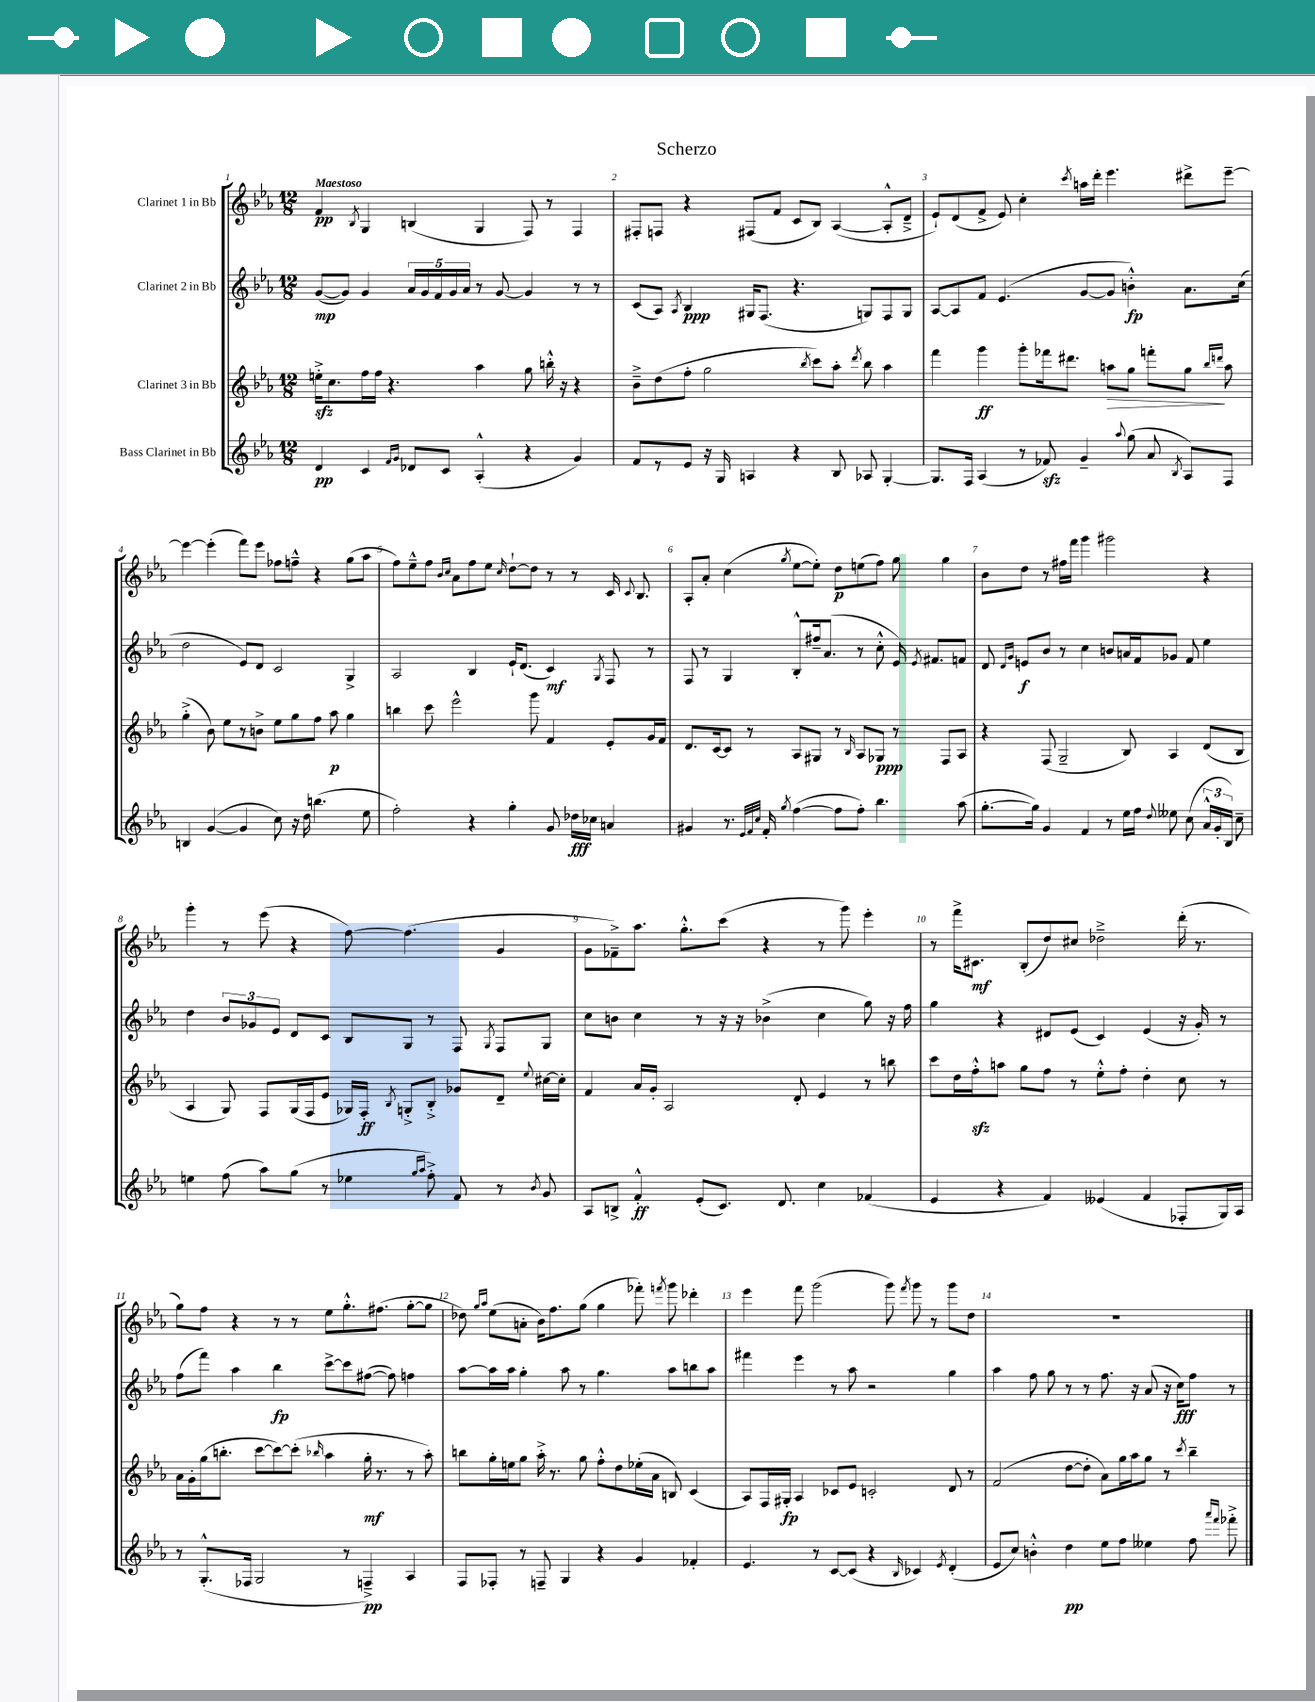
\header { title = "Scherzo" }
<<
\new StaffGroup <<
\new Staff = "s0" \with { instrumentName = "Clarinet 1 in Bb" } {
    \clef treble \key ees \major \numericTimeSignature \time 12/8 \tempo "Maestoso"
    \autoBeamOff f'4\pp \acciaccatura { bes8 } g4 b4( g4 f8) r8 f4 |
    fis8[-. f8] r4 fis8[( f'8] c'8[ bes8]) aes4~( aes8[-.-^ d'8]---> |
    ees'8[-!) d'8( f'8]-> ees'8) c''4-. \acciaccatura { c'''8 } a''16[ d'''16]-. ees'''4. dis'''8[-> ees'''8]~-- |
    ees'''4~ ees'''4-.( f'''8[) ees'''8] fes''8[ f''8]---^ r4 g''8[( aes''8] |
    f''8[) ees''8---^ f''8] \grace { bes'16[ c''16] } aes'8[ f''8 ees''8] \grace { c''16 } d''8[~-! d''8] r8 r8 c'16 \appoggiatura { c'8 } bes8. |
    aes8[-. aes'8]-. c''4( \acciaccatura { g''8 } ees''8[~ ees''8]-.) d''8[\p e''8( f''8]) g''8 g''4 |
    bes'8[ d''8] r8 fis''16[ f'''16] g'''4 gis'''2 r4 |
    g'''4-. r8 ees'''8( r4 f''8~) f''4.( g'4 |
    g'8[ fes'8--->) aes''8.] g''8.[-.-^ c'''8]( r4 r8 g'''8) ees'''4-. |
    r8 f'''16[-> cis'8.]\mf bes8[-.( d''8) cis''8] des''2---> d'''16-.( r8. |
    g''8[) f''8] r4 r8 r8 ees''8[ g''8.-.-^ fis''8.]( g''8[~-. g''8] |
    des''8) \grace { g''16[ aes''16] } ees''8[( a'8]-. bes'16[) f''8. g''8]( g''4 fes'''8-.) \acciaccatura { f'''8 } g'''8 des'''4-. |
    ees'''4 f'''8 g'''2( g'''8) \acciaccatura { f'''8 } g'''8 r8 g'''8[ d''8] |
    R1. \bar "|." |
}
\new Staff = "s1" \with { instrumentName = "Clarinet 2 in Bb" } {
    \clef treble \key ees \major \numericTimeSignature \time 12/8
    \autoBeamOff g'8[~\mp( g'8]) g'4 \tuplet 5/4 { aes'16[ g'16 f'16 g'16 aes'16] } r8 g'8~ g'4 r8 r8 |
    c'8[( aes8]) \acciaccatura { aes8 } bes4\ppp gis16[ f8.]( r4. g8[) f8 g8] |
    aes8[~ aes8 f'8] ees'4.( g'8[~ g'8] b'4-.-^\fp) aes'8.[ c''16]( |
    d''2 ees'8[) d'8] c'2 g4-> |
    aes2 bes4 ees'16[-! d'8.]( c'4\mf) \acciaccatura { g8 } f8 r8 |
    f8 r8 g4 bes8[-.-^ fis''16-- aes'8.]( r8 c''8-.-^ ees'16) \acciaccatura { ees'8 } fis'8.[ f'8] |
    d'8 \grace { d'16[ g'16] } e'8[\f bes'8] r8 c''4 b'8[ a'16 f'16 ges'8] f'8 ees''4 |
    d''4 \tuplet 3/2 { bes'8[ ges'8 ees'8] } d'8[ c'8] bes8[ g8] r8 f8 \acciaccatura { g8 } f8[ g8] |
    c''8[ b'8] c''4 r8 r16 r16 bes'4->( c''4 g''8) r16 f''16 |
    g''4 r4 dis'8[ ees'8]( c'4) ees'4( r16 g'16-.) r8 |
    f''8[( f'''8]) aes''4 bes''4\fp c'''8[~-> c'''8 fis''8]~( fis''8) f''4 |
    aes''8[~ aes''16 aes''16] g''4-. aes''8 r8 g''4. aes''8[ b''8 aes''8] |
    fis'''4 ees'''4 r8 aes''8 r2 g''4 |
    aes''4 f''8 g''8 r8 r8 f''8. r16 aes'8( r16 c''16[\fff) f''8] r8 \bar "|." |
}
\new Staff = "s2" \with { instrumentName = "Clarinet 3 in Bb" } {
    \clef treble \key ees \major \numericTimeSignature \time 12/8
    \autoBeamOff e''16[-.->\sfz c''8. f''16 f''16] r4. aes''4 g''8 b''16-.-^ r16 r4 |
    bes'8[---> d''8( f''8]-. g''2 \acciaccatura { bes''8 } c'''8[) aes''8]-. \acciaccatura { d'''8 } bes''8 aes''4 |
    f'''4 g'''4\ff g'''8[-. fes'''16 dis'''8.] a''8[\> g''8] f'''8[-. g''8]\! \grace { bes''16[ d'''16] } a''8 |
    g''4-.->( bes'8) ees''8[ r8 b'8]-> ees''8[ g''8 f''8] aes''8\p g''4 |
    b''4 c'''8 ees'''2-^ g'''8 f'4 ees'8[-. g'16 f'16] |
    d'8.[ c'16~ c'8] r8 aes8[ gis8] r8 \grace { bes16 } aes8[ ges8]\ppp r8 f8[ aes8] |
    r4 f8( g2-- bes8) aes4 d'8[( bes8] |
    aes4 g8) f8[ g16( f16 ees'8] ges16[) f16]-.\ff \acciaccatura { bes8 } g8[-.-> bes8]-.-> ges'8[ d'8]-- \appoggiatura { ees''8 } cis''16[~ cis''16]-. |
    f'4 aes'16[ g'16]-. aes2 d'8-. ees'4 r8 b''8 |
    c'''8[ d''16 f''16-.-^\sfz a''8] g''8[ f''8] r8 ees''8[-.-^ f''8]-. d''4-. c''8 r8 |
    aes'16[ g'16-. g''16( b''8.]-. c'''8[~ c'''8~) c'''8]-.( \grace { bes''16 } aes''4 g''16-.\mf r8. r8 aes''8-.) |
    b''8[ g''16-. e''16 g''8] aes''16-.-> r8. g''8 f''8[-.-^ d''8 ees''16-.( aes'16] b8) c'4( |
    aes8[) f16 gis16]-.\fp aes4 ces'8[ ees'8] c'2-. d'8 r8 |
    f'2( d''8[~ d''8]-. aes'8[) g''16 aes''16 g''8] r8 \acciaccatura { c'''8 } bes''4-- \bar "|." |
}
\new Staff = "s3" \with { instrumentName = "Bass Clarinet in Bb" } {
    \clef treble \key ees \major \numericTimeSignature \time 12/8
    \autoBeamOff d'4\pp c'4 \grace { f'16[ g'16] } des'8[ c'8] aes4-.-^( r4 g'4) |
    f'8[ r8 ees'8] r16 g16 a4 r4 bes8 aes8 g4~-. |
    g8.[ f16] aes4( r8 fes'8\sfz) g'4-- \appoggiatura { aes''8 } g''8( aes'8 \acciaccatura { bes8 } aes8[) f8] |
    b4 g'4~( g'4 c''8) r16 d''16 b''4.( ees''8 |
    f''2-.) r4 g''4-. g'8 des''16[\fff ces''16] a'4 |
    gis'4 r8. \grace { ees'32[ f'32 c''32] } f'16-. \acciaccatura { g''8 } f''4~( f''8[ f''8]-.) bes''4. aes''8( |
    g''8.[~-. g''16]) g'4 f'4 r8 ees''16[ f''16] \appoggiatura { d''8 } eeses''8 c''8( \tuplet 3/2 { aes'16[-^ g'16-. bes16]) } c''8-- |
    e''4 f''8( aes''8[) g''8]( r8 ees''4 \grace { g''16[ aes''16] } f''8-.->) f'8 r8 \acciaccatura { bes'8 } g'8 |
    aes8[ b8]-> f'4-.-^\ff ees'8[-.( c'8.]) d'8. c''4 fes'4( |
    ees'4 r4 f'4) eeses'4( f'4 fes8[-. g16) aes16] |
    r8 g8.[-.-^( fes16] g2 r8 f4--->\pp) aes4 |
    f8[ fes8]-. r8 f8-- g4 r4 g'4 fes'4-. |
    ees'4. r8 c'8[~ c'8]( r4 \grace { bes16 } ces'4) \acciaccatura { ees'8 } d'4-.( |
    ees'8[ c''8]) b'4-.-^ d''4\pp ees''8[ f''8] eeses''4 f''8 \grace { aes'''16[ f'''16] } fes'''8-.-> \bar "|." |
}
>>
>>
\layout { \context { \Score \override BarNumber.break-visibility = ##(#f #t #t) barNumberVisibility = #all-bar-numbers-visible } }
